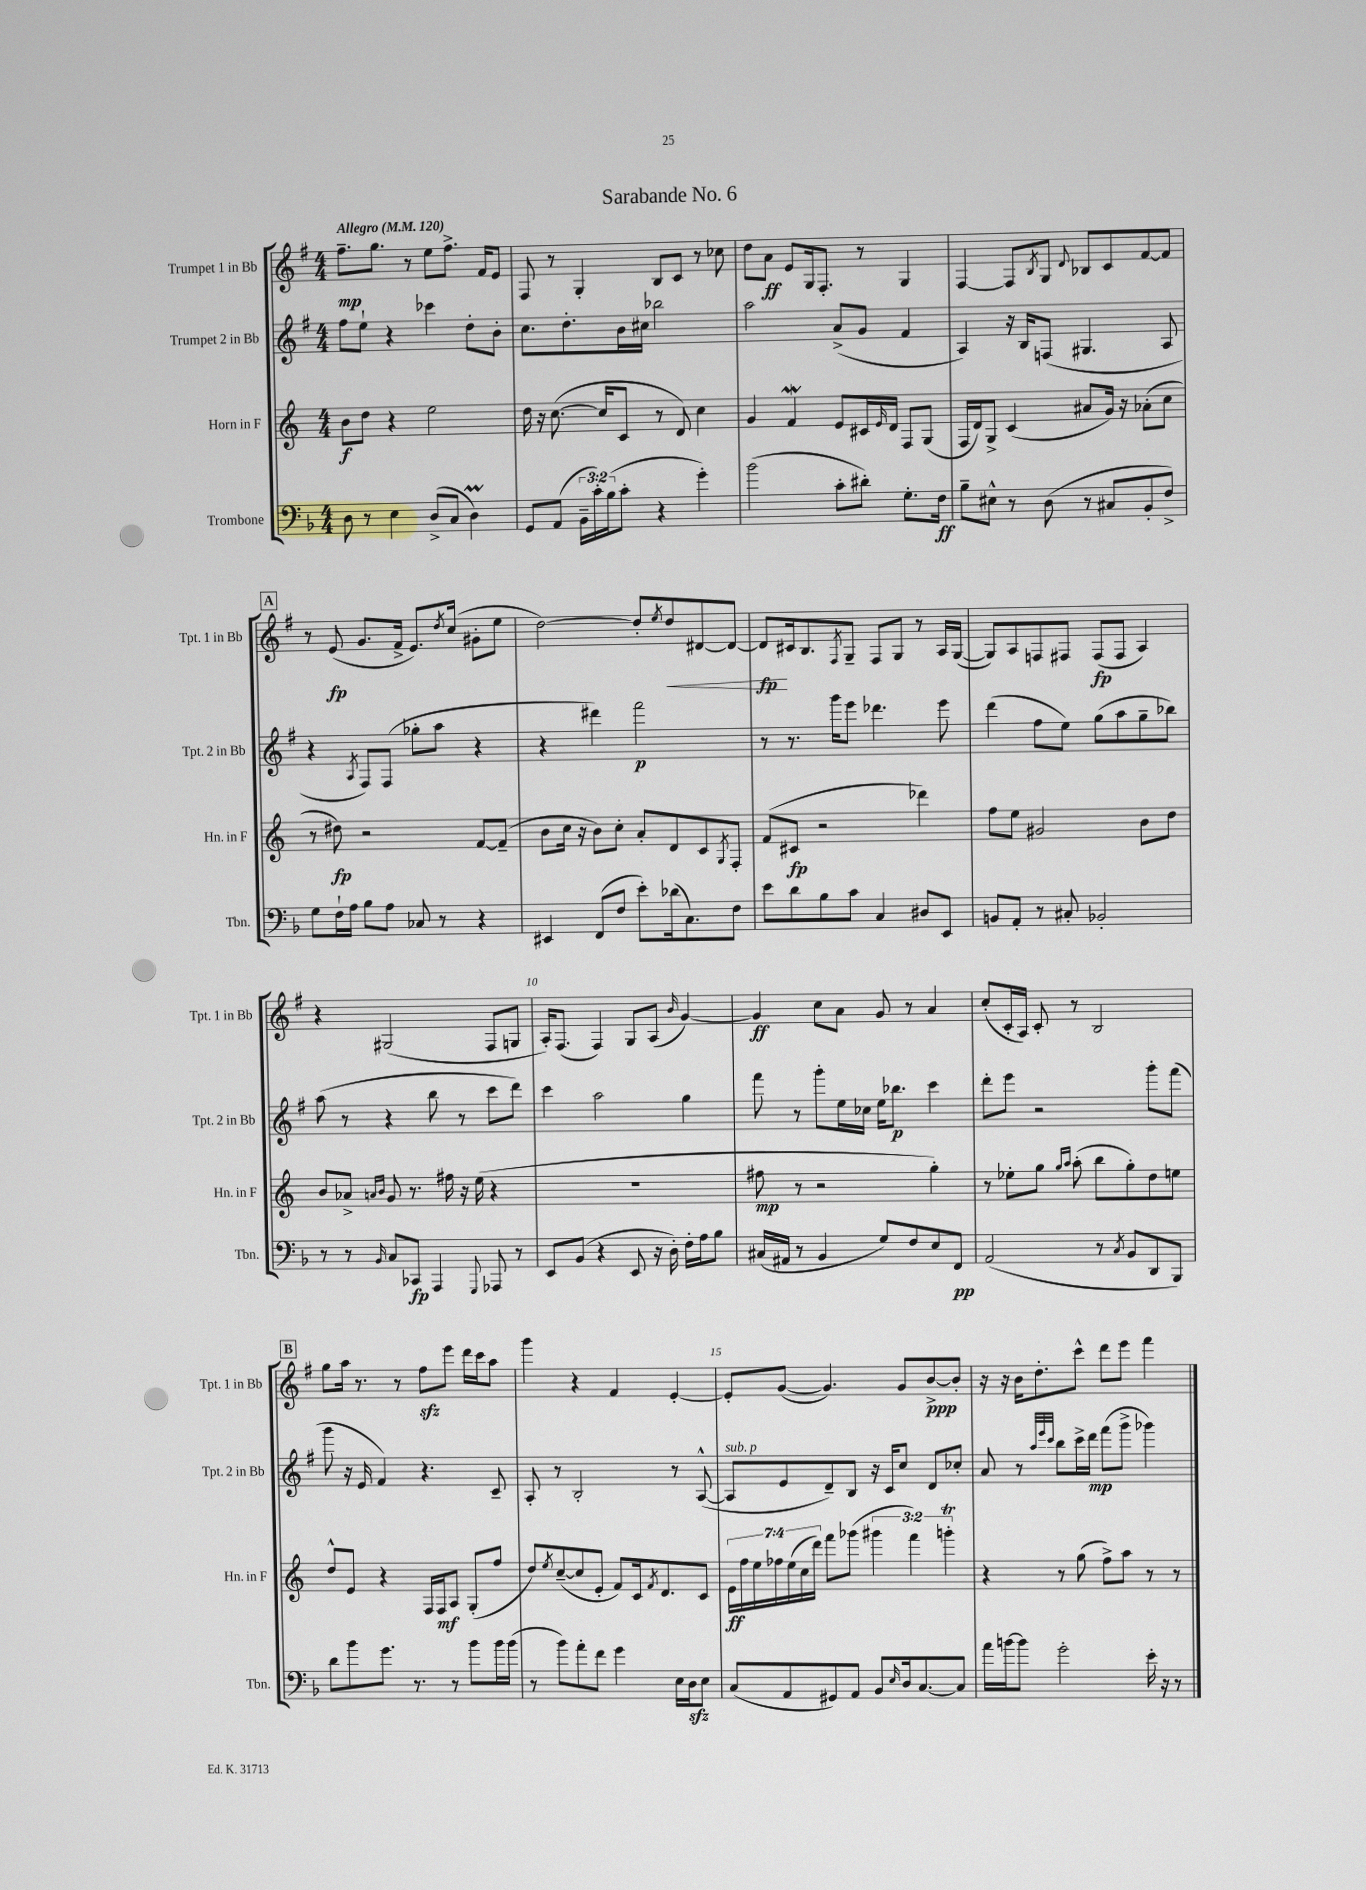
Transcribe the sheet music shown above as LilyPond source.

\header { title = "Sarabande No. 6" }
<<
\new StaffGroup <<
\new Staff = "s0" \with { instrumentName = "Trumpet 1 in Bb" shortInstrumentName = "Tpt. 1 in Bb" } {
    \clef treble \key g \major \numericTimeSignature \time 4/4 \tempo "Allegro" 4 = 120
    fis''8.--\mp g''8. r8 e''8 fis''8.-> fis'16 e'8 |
    fis8 r8 g4-. b8 c'8 r8 ces''8 |
    d''8 a'8\ff e'8 g16 fis8.-. r8 g4 |
    fis4~ fis8 \acciaccatura { b8 } g8 \appoggiatura { d'8 } bes8 c'8 fis'8~ fis'8 |
    \mark \markup { \box "A" } r8 e'8\fp( g'8. fis'16-> e'8.) \acciaccatura { d''8 } c''16( gis'8-. e''8 |
    d''2~) d''8-. \acciaccatura { e''8 } d''8\< dis'8~ dis'8~ |
    dis'8\fp\! cis'16 b8. \acciaccatura { fis8 } g8-- fis8 g8 r8 a16 g16~( |
    g8) a8 f8 fis8 fis8\fp( fis8 a4) |
    r4 gis2( fis8 g8 |
    a16-.) fis8.( fis4) g8 a8( \grace { b'16 } g'4~) |
    g'4\ff c''8 a'8 g'8 r8 a'4 |
    c''8-.( c'16-. a16) c'8-. r8 b2 |
    \mark \markup { \box "B" } g''8 a''16 r8. r8 fis''8\sfz e'''8 d'''16 c'''16 a''8 |
    g'''4 r4 fis'4 e'4~-. |
    e'8-. g'8~( g'4.) g'8 b'8~->\ppp b'8-. |
    r16 r16 b'16 d''8.-. c'''8-^ d'''8 e'''8 fis'''4 \bar "|." |
}
\new Staff = "s1" \with { instrumentName = "Trumpet 2 in Bb" shortInstrumentName = "Tpt. 2 in Bb" } {
    \clef treble \key g \major \numericTimeSignature \time 4/4
    fis''8 e''8-! r4 ces'''4 d''8-. b'8-. |
    c''8. d''8.-. b'16 cis''16 bes''2 |
    a''2 a'8->( g'8 fis'4 |
    a4) r16 b16 f8( gis4. a8 |
    \mark \markup { \box "A" } r4 \acciaccatura { a8 } fis8) fis8( ges''8-. a''8 r4 |
    r4 dis'''4) fis'''2\p |
    r8 r8. g'''16 e'''8 des'''4. e'''8 |
    d'''4( fis''8 e''8) g''8( a''8 g''8-- bes''8) |
    a''8( r8 r4 b''8 r8 c'''8 d'''8) |
    c'''4 a''2 g''4 |
    fis'''8 r8 g'''8-. e''16 ces''16 e''16 bes''8.\p c'''4 |
    d'''8-. e'''8 r2 g'''8-. fis'''8( |
    \mark \markup { \box "B" } g'''8 r16 e'16 fis'4) r4. c'8-- |
    a8-. r8 b2-. r8 a8~-^( |
    a8^\markup { \italic "sub. p" } e'8 d'8--) b8 r16 c'16 c''8 d'8 ces''8-. |
    a'8 r8 \grace { a''32 e'''32 c'''32 } b''8 c'''16-> d'''16\mp fis'''8( g'''8-> ges'''4) \bar "|." |
}
\new Staff = "s2" \with { instrumentName = "Horn in F" shortInstrumentName = "Hn. in F" } {
    \clef treble \key c \major \numericTimeSignature \time 4/4 \override Staff.TupletNumber.text = #tuplet-number::calc-fraction-text
    b'8\f d''8 r4 e''2 |
    d''16 r16 c''8.~( c''16 c'8 r8 d'8) c''4 |
    g'4 f'4\mordent e'8 cis'16 \grace { e'16 } d'16 f8 g8( |
    f16 d'16) g8-> c'4( ais'8 g'16) r16 aes'8-.( c''8 |
    \mark \markup { \box "A" } r8 dis''8\fp) r2 f'8~ f'8--( |
    b'8 c''16 r16 b'8) c''8-. a'8-. d'8 c'8 \acciaccatura { g8 } f8-. |
    f'8( cis'8\fp r2 des'''4) |
    f''8 e''8 gis'2 b'8 d''8 |
    b'8 aes'8-> \grace { a'16 b'16 } g'8 r8. fis''16 r16 e''16( r4 |
    R1 |
    fis''8\mp r8 r2 g''4-.) |
    r8 ees''8-. g''8 \grace { g''16 a''16 } a''8-.( b''8 g''8-.) d''8 e''8 |
    \mark \markup { \box "B" } d''8-^ e'8 r4 f16 f16\mf a8 g8-.( f''8 |
    d''8) \acciaccatura { e''8 } c''8~--( c''8 e'8-. f'8) c'16 \acciaccatura { f'8 } d'8. c'8 |
    \tuplet 7/4 { e'16\ff f''16 e''16 fes''16 e''16( c''16 d'''16) } f'''8 ges'''8( \tuplet 3/2 { gis'''4 f'''4) g'''4-.\trill } |
    r4 r8 g''8( f''8->) a''8 r8 r8 \bar "|." |
}
\new Staff = "s3" \with { instrumentName = "Trombone" shortInstrumentName = "Tbn." } {
    \clef bass \key f \major \numericTimeSignature \time 4/4 \override Staff.TupletNumber.text = #tuplet-number::calc-fraction-text
    d8 r8 e4 d8->( c8 d4\prall) |
    g,8 a,8( \tuplet 3/2 { bes,16-- c'16-.) bes16( } c'8-. r4 g'4-.) |
    bes'2( c'8-. dis'8-.) g8.-. f16\ff |
    bes8-- eis8-^ r8 d8( r8 cis8 bes,8-. f8->) |
    \mark \markup { \box "A" } g8 f16-! a16 bes8 a8 ces8 r8 r4 |
    eis,4 f,8( f8 e'8-.) des'16( c8.) f8 |
    e'8 d'8 bes8 c'8 c4 dis8 e,8 |
    b,8 a,8-. r8 cis8-. bes,2-. |
    r8 r8 \grace { bes,16 } c8 ces,8\fp a,,4 \appoggiatura { g,,8 } aes,,8 r8 |
    e,8 bes,8( r4 e,8 r16 d16-.) f16-. a16 bes8 |
    cis16( ais,16 r8 bes,4 g8) f8 e8 f,8\pp |
    a,2( r8 \acciaccatura { c8 } bes,8 d,8 bes,,8) |
    \mark \markup { \box "B" } d'8 bes'8 g'8. r8. r8 bes'8 bes'16 bes'16( |
    r8 bes'8) a'8-. f'8 g'4 e16 d16\sfz e8 |
    c8( a,8 gis,8) a,8 bes,8 \grace { e16 } d16 c8.~ c8 |
    a'16 b'16~ b'8 g'2-. e'16-. r16 r8 \bar "|." |
}
>>
>>
\layout { \context { \Score \override BarNumber.break-visibility = ##(#f #t #t) barNumberVisibility = #(every-nth-bar-number-visible 5) } }
